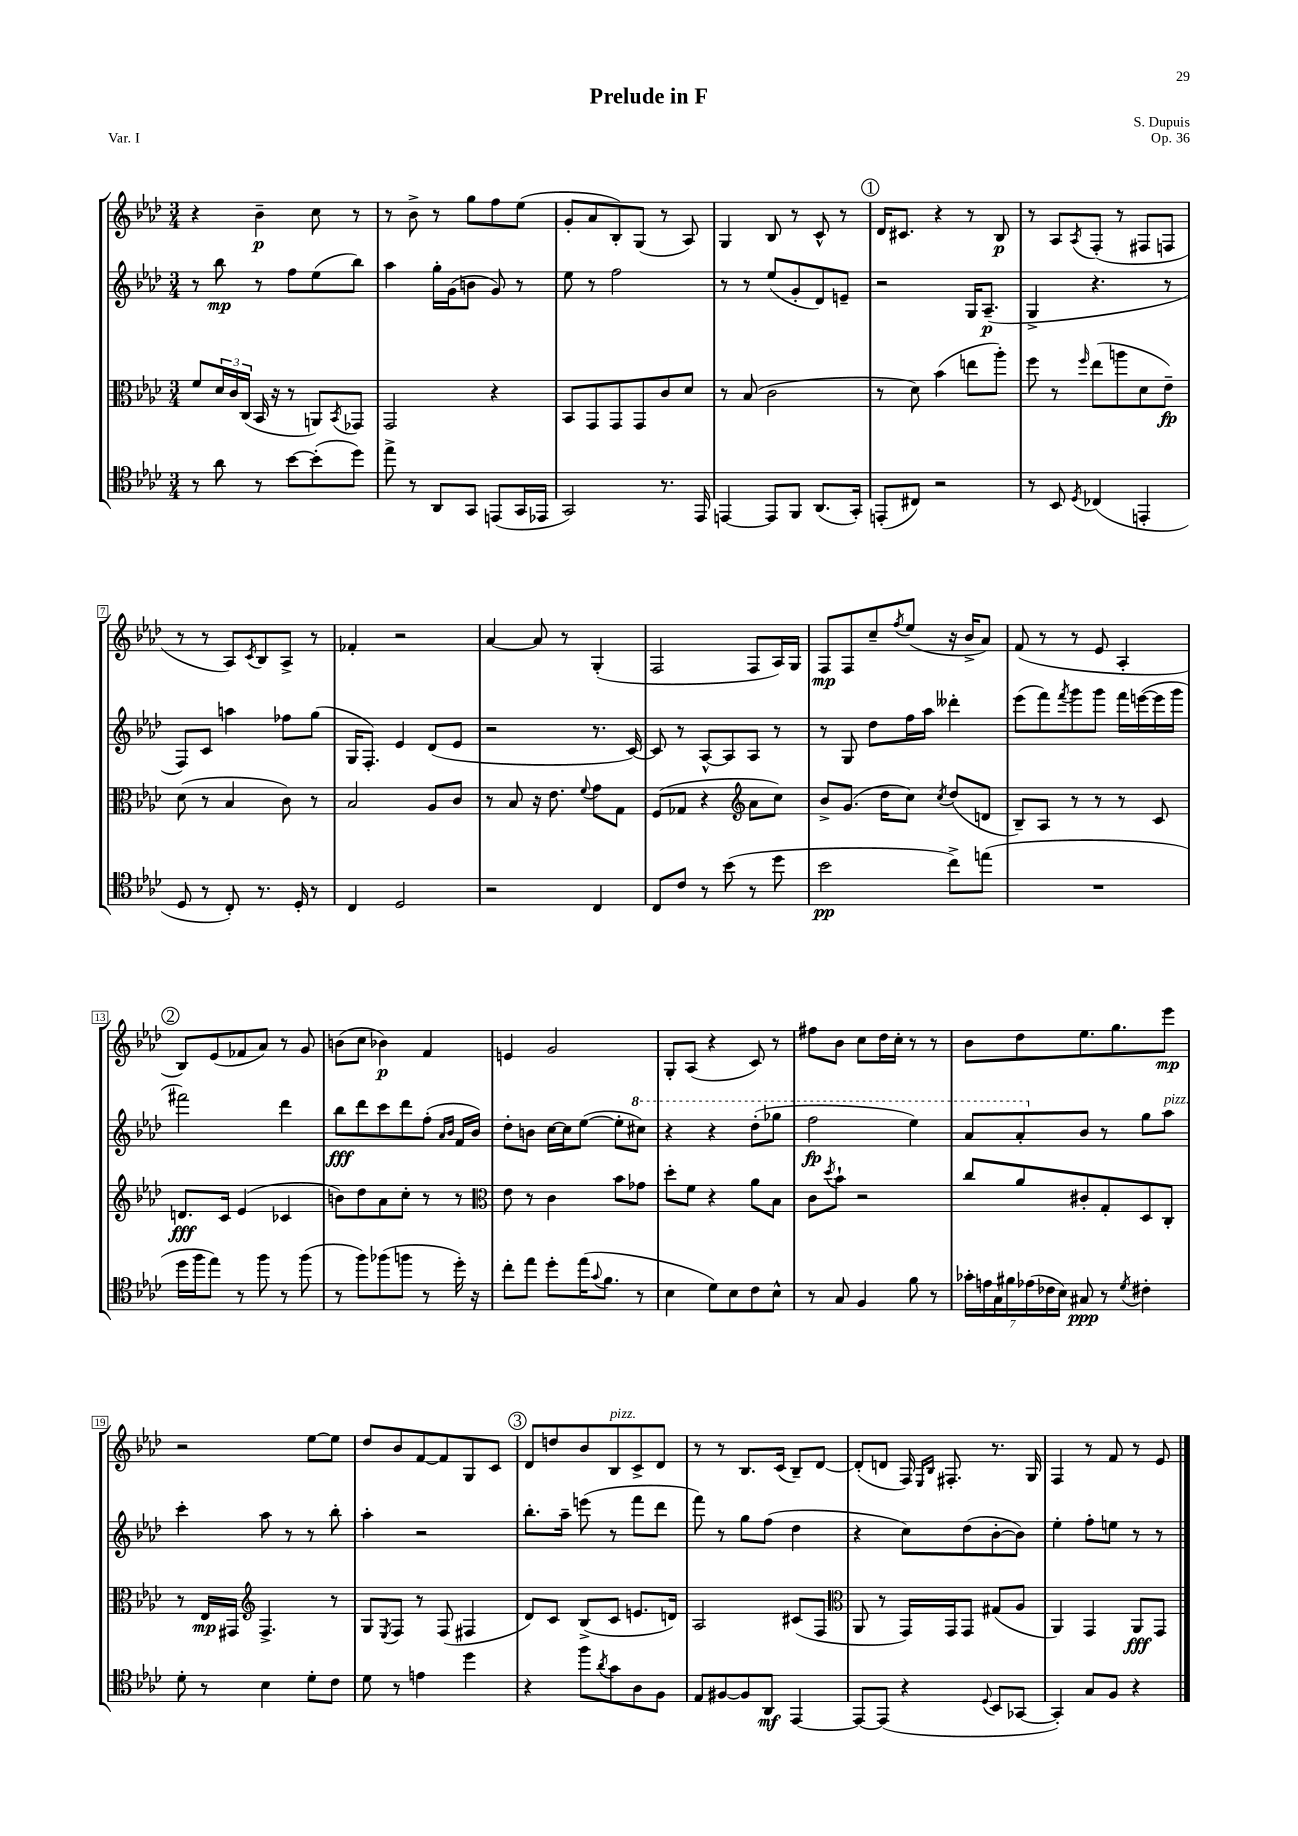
\header { title = "Prelude in F" composer = "S. Dupuis" opus = "Op. 36" piece = "Var. I" }
<<
\new StaffGroup <<
\new Staff = "s0" {
    \clef treble \key aes \major \numericTimeSignature \time 3/4
    r4 bes'4--\p c''8 r8 |
    r8 bes'8-> r8 g''8 f''8 ees''8( |
    g'8-. aes'8 bes8-.) g8( r8 aes8) |
    g4 bes8 r8 c'8-^ r8 |
    \mark \markup { \circle "1" } des'16 cis'8. r4 r8 bes8\p |
    r8 aes8 \acciaccatura { aes8 } f8-.( r8 fis8 f8 |
    r8 r8 aes8) \acciaccatura { c'8 } bes8 aes8-> r8 |
    fes'4-. r2 |
    aes'4~ aes'8 r8 g4-.( |
    f2 f8 aes16) g16 |
    f8\mp f8 c''8-- \acciaccatura { f''8 } ees''8( r16 bes'16-> aes'8) |
    f'8( r8 r8 ees'8 aes4-. |
    \mark \markup { \circle "2" } bes8) ees'8( fes'8 aes'8) r8 g'8 |
    b'8( c''8 bes'4\p) f'4 |
    e'4 g'2 |
    g8-. aes8( r4 c'8) r8 |
    fis''8 bes'8 c''8 des''16 c''16-. r8 r8 |
    bes'8 des''8 ees''8. g''8. ees'''8\mp |
    r2 ees''8~ ees''8 |
    des''8 bes'8 f'8~ f'8 g8 c'8 |
    \mark \markup { \circle "3" } des'8 d''8 bes'8 bes8^\markup { \italic "pizz." } c'8-> des'8 |
    r8 r8 bes8. c'16( bes8--) des'8~ |
    des'8-.( d'8 f16) \grace { ees16 bes16 } fis8.-. r8. g16 |
    f4 r8 f'8 r8 ees'8 \bar "|." |
}
\new Staff = "s1" {
    \clef treble \key aes \major \numericTimeSignature \time 3/4
    r8 bes''8\mp r8 f''8 ees''8( bes''8) |
    aes''4 g''16-. g'16( b'8 g'8) r8 |
    ees''8 r8 f''2 |
    r8 r8 ees''8( g'8-. des'8) e'8-- |
    \mark \markup { \circle "1" } r2 g16 aes8.--\p( |
    g4-> r4. r8 |
    f8) c'8 a''4 fes''8 g''8( |
    g16 f8.-.) ees'4 des'8( ees'8 |
    r2 r8. c'16~) |
    c'8 r8 aes8~-^ aes8 aes8 r8 |
    r8 g8 des''8 f''16 aes''16 deses'''4-. |
    ees'''8( f'''8) \acciaccatura { f'''8 } g'''8 g'''8 f'''16 e'''16~( e'''16 g'''16 |
    \mark \markup { \circle "2" } fis'''2) des'''4 |
    bes''8\fff des'''8 c'''8 des'''8 f''8-.( \grace { aes'16 bes'16 } f'16 bes'16) |
    des''8-. b'8 c''16~ c''16 ees''8~( ees''8-. \ottava #1 cis'''8) |
    r4 r4 des'''8-.( ges'''8 |
    f'''2\fp ees'''4) |
    aes''8 aes''8-. \ottava #0 bes'8 r8 g''8 aes''8^\markup { \italic "pizz." } |
    c'''4-. aes''8 r8 r8 bes''8-. |
    aes''4-. r2 |
    \mark \markup { \circle "3" } bes''8.-. aes''16-- e'''8( r8 f'''8 des'''8 |
    f'''8) r8 g''8 f''8( des''4 |
    r4 c''8) des''8( bes'8~-. bes'8) |
    ees''4-. f''8-. e''8 r8 r8 \bar "|." |
}
\new Staff = "s2" {
    \clef alto \key aes \major \numericTimeSignature \time 3/4
    f'8 \tuplet 3/2 { des'16 c'16 c16( } bes,16 r16 r8 a,8) \acciaccatura { bes,8 } ges,8 |
    g,2 r4 |
    bes,8 g,8 g,8 g,8 c'8 des'8 |
    r8 bes8( c'2 |
    \mark \markup { \circle "1" } r8 des'8) bes'4( e''8 aes''8-.) |
    f''8 r8 \grace { f''16 } ees''8( a''8 des'8 ees'8--\fp) |
    des'8( r8 bes4 c'8) r8 |
    bes2 aes8 c'8 |
    r8 bes8 r16 ees'8. \appoggiatura { f'8 } g'8 g8 |
    f8( ges8 r4 \clef treble aes'8 c''8) |
    bes'8-> g'8.( des''16 c''8) \acciaccatura { c''8 } des''8( d'8 |
    bes8--) aes8 r8 r8 r8 c'8 |
    \mark \markup { \circle "2" } d'8.\fff c'16 ees'4( ces'4 |
    b'8) des''8 aes'8 c''8-. r8 r8 |
    \clef alto ees'8 r8 c'4 bes'8 ges'8 |
    des''8-. f'8 r4 aes'8 bes8 |
    c'8 \acciaccatura { des''8 } bes'8-! r2 |
    c''8 aes'8 cis'8-. g8-. des8 c8-. |
    r8 ees16\mp gis,16 \clef treble f4.-> r8 |
    g8 \acciaccatura { ees8 } f8 r8 f8( fis4 |
    \mark \markup { \circle "3" } des'8) c'8 bes8->( c'8 e'8. d'16) |
    aes2 cis'8( f8 |
    \clef alto aes,8 r8 g,16) g,16 g,8 gis8( aes8 |
    aes,4) g,4 aes,8\fff g,8 \bar "|." |
}
\new Staff = "s3" {
    \clef tenor \key aes \major \numericTimeSignature \time 3/4
    r8 aes'8 r8 bes'8~ bes'8-.( des''8) |
    ees''8-> r8 aes,8 g,8 e,8( g,16 ees,16 |
    g,2) r8. ees,16 |
    e,4~ e,8 f,8 aes,8.( g,16-.) |
    \mark \markup { \circle "1" } e,8-.( cis8) r2 |
    r8 bes,8 \acciaccatura { des8 } ces4( e,4-. |
    des8 r8 c8-.) r8. des16-. r8 |
    c4 des2 |
    r2 c4 |
    c8 c'8 r8 bes'8( r8 des''8 |
    bes'2\pp c''8->) e''8( |
    R2. |
    \mark \markup { \circle "2" } des''16 f''16 ees''8) r8 f''8 r8 f''8( |
    r8 f''8) fes''8( f''8 r8 des''16-.) r16 |
    c''8-. ees''8 des''8-. ees''16( \appoggiatura { g'8 } f'8. r8 |
    bes4 des'8) bes8 c'8 bes8-^ |
    r8 g8 f4 f'8 r8 |
    \tuplet 7/4 { ges'16-. e'16 g16 fis'16 ees'16( ces'16 bes16) } gis8\ppp r8 \acciaccatura { des'8 } cis'4-. |
    des'8-. r8 bes4 des'8-. c'8 |
    des'8 r8 e'4 des''4 |
    \mark \markup { \circle "3" } r4 f''8 \acciaccatura { aes'8 } g'8 aes8 f8 |
    ees8 fis8~ fis8 aes,8\mf ees,4~ |
    ees,8~ ees,8( r4 \appoggiatura { des8 } bes,8 ges,8~ |
    ges,4-.) g8 f8 r4 \bar "|." |
}
>>
>>
\layout { \context { \Score \override BarNumber.stencil = #(make-stencil-boxer 0.1 0.3 ly:text-interface::print) } }
